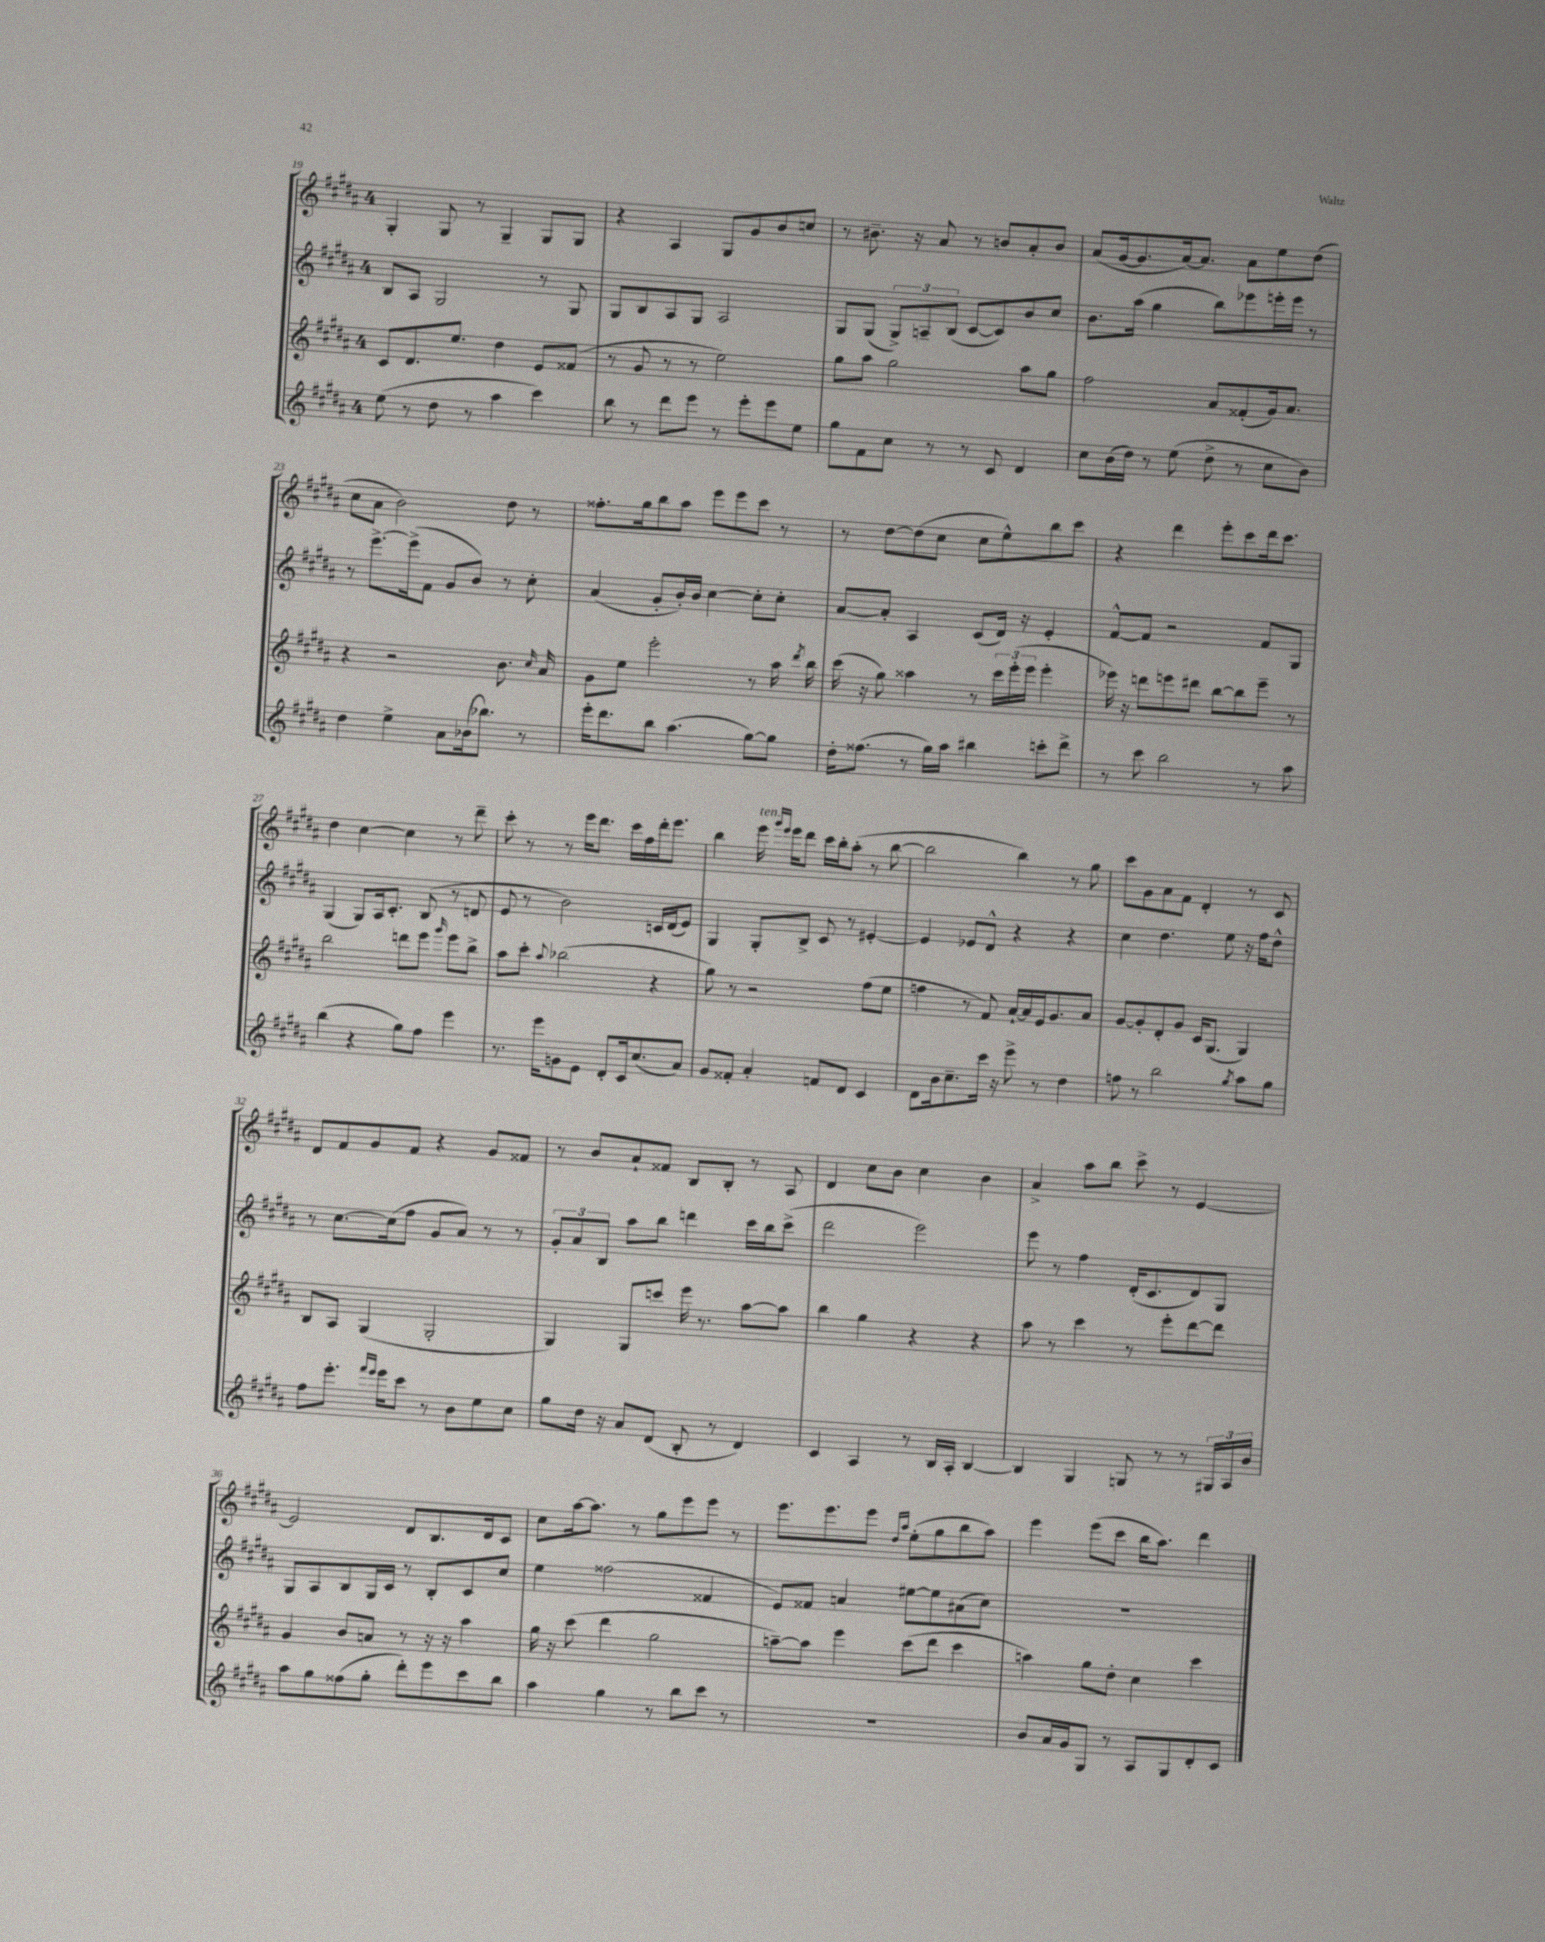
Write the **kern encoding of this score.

**kern	**kern	**kern	**kern
*staff4	*staff3	*staff2	*staff1
*clefG2	*clefG2	*clefG2	*clefG2
*k[f#c#g#d#a#]	*k[f#c#g#d#a#]	*k[f#c#g#d#a#]	*k[f#c#g#d#a#]
*M4/4	*M4/4	*M4/4	*M4/4
(8ee\	8c#/L	8B/L	4G#'/
8r	8.d#/	8A#/J	.
8dd#\	.	2G#/	8G#/
.	8.ee/J	.	.
8r	.	.	8r
4aa#\	4dd#\	.	4G#~/
4ccc#\)	8e/L	8r	8G#/L
.	(8f##/J	8G#/	8G#/J
=	=	=	=
8bb\	8r	8G#/L	4r
8r	8g#/	8B/	.
8ddd#\L	8r	8A#/	4A#/
8eee\J	8r	8G#/J	.
8r	2ee\)	2A#/	8G#/L
8eee'\L	.	.	8g#/
8eee\	.	.	8b/
8ee\J	.	.	8cc/J
=	=	=	=
8gg#\L	8gg#\L	8G#/L	8r
8f#\	8aa#\J	(8G#/J	8.b#~\
8cc#\J	2gg#\	12G#^/L)	.
.	.	.	16r
.	.	12A~/	.
8r	.	.	8a#/
.	.	(12B/J	.
8r	.	[8c#/L	8r
8c#/	.	8c#/])	8b/L
4d#/	8aa#\L	8b/	8a#'/
.	8gg#\J	8cc#/J	8b/J
=	=	=	=
8cc#\L	2ff#\	8.b\L	(8a#/L
(16b\L	.	.	[16g#/k
16dd#\JJ)	.	(16aa#\Jk	8.g#/]
8r	.	4gg#\	.
(8ee\	.	.	[16a#/k)
.	.	.	8.a#/]J
8dd#^\	8a#/L	8bb\L)	.
8r	(8f##'/	8eee-\	8a#\L
8cc#\L	16g#/k)	16eee'\L	8ee\
.	8.a#/J	16eee\JJ	.
8b\J)	.	8r	(8dd#\J
=	=	=	=
4dd#\	4r	8r	8cc#\L
.	.	[8.eee^\L	8a#\J
4ee^\	2r	.	2b\)
.	.	(16eee^\]k	.
.	.	8f#\J	.
8a#\L	.	8g#/L	.
(16b-\k	.	8b/J)	.
8.bb-\J)	.	.	.
.	8.b\	8r	8dd#\
8r	.	8cc#'\	8r
.	16qqcc#/	.	.
.	16a#/	.	.
=	=	=	=
16eee'\LK	8g#\L	(4a#/	8.ff##'\L
8.ddd#\	.	.	.
.	8ee\J	.	.
.	.	.	16gg#\k
8bb\J	2eee'\	8g#'/L	8bb\
(4.aa#\	.	16b'/L)	8aa#\J
.	.	16b/JJ	.
.	.	[4cc#\	8eee\L
.	.	.	8eee\
[8gg#\L)	8r	8cc#'\]L	8ccc#\J
8gg#\]J	16aa#\	8cc#'\J	8r
.	8qddd#/	.	.
.	16bb\	.	.
=	=	=	=
16dd#'\LK	(16ccc#\	[8a#/L	8r
(8.ff##\J	16r	.	.
.	8gg#\)	8a#'/]J	[8dd#\L
8r	4aa##\	4A#/	(8dd#\]
16gg#\LL)	.	.	8cc#\J
16aa#\JJ	.	.	.
4bb#\	8r	(8c#/L	8cc#\L
.	24ccc#\LL	16d#/Jk)	8ee^^\)
.	(24eee'\	.	.
.	.	16r	.
.	24eee\JJ	.	.
8ccc'\L	4eee'\	4e'/	8bb\
8ddd#^\J	.	.	8ccc#\J
=	=	=	=
8r	16eee-\)	[8f#^^/L	4r
.	16r	.	.
8ccc#\	8ddd\L	8f#/]J	.
2bb\	8eee\	2r	4ddd#\
.	8ddd#\J	.	.
.	[8bb\L	.	8eee'\L
.	8bb\]	.	8ccc#\
8r	8eee~\J	8f#/L	16ddd#\k
.	.	.	8.ccc#\J
8aa#\	8r	8G#/J	.
=	=	=	=
(4bb\	2bb\	(4G#/	4dd#\
4r	.	8G#/L)	[4cc#\
.	.	16A#/k	.
.	.	8.c#'/J	.
8gg#\L)	8ddd\L	.	4cc#\]
8ff#\J	8eee\J	(8B/	.
.	16qqggg#/	.	.
4eee\	8eee\L	8r	8r
.	8bb^\J	8d/	8ddd#~\
=	=	=	=
8.r	8aa#\L	8e/	8ccc#'\
.	8ccc#'\J	8r	8r
16eee\LK	.	.	.
.	8qqaa#/	.	.
8g\	(2bb-\	2b\)	8r
8e\J	.	.	16eee\LK
.	.	.	8.ddd#\J
8d#'/L	.	.	.
16c#/k	.	.	16ccc#\LL
(8.cc#/	.	.	16ff#\
.	4r	16c/LL	16ddd#'\J
.	.	(16d#/J	8.eee\J
8a#/J)	.	8e/J)	.
=	=	=	=
8g#/L	8gg#\)	4G#/	4bb\
8f##'/J	8r	.	.
4a#'/	2r	8G#'/L	16eee\
.	.	.	16qqggg#/LL
.	.	.	16qqeee/JJ
.	.	.	16eee\LK
.	.	8B^/J	8ddd#\J
8f/L	.	8c#/	16ccc#\LL
.	.	.	16bb'\J
8d#/J	.	8r	(8aa#'\J
4c#/	(8ff#\L	[4e#'/	8r
.	8ee\J	.	[8bb\
=	=	=	=
8d#\L	4ff\	4e#/]	2bb\]
16b\k	.	.	.
8.cc#~\	.	.	.
.	8r	8e-/L	.
16ccc#\Jk	8f#/)	8d#^^/J	.
16r	.	.	.
8eee^\	[16a#`/LL	4r	4bb\)
.	16a#/]	.	.
8r	16e/J	.	.
.	8.g#/	.	.
4dd#\	.	4r	8r
.	8a#/J	.	8gg#\
=	=	=	=
8ff\	[8g#/L	4cc#\	8ccc#\L
8r	8g#'/]	.	8g#\
2bb\	8d#'/	4.dd#\	8a#\
.	8g#/J	.	8f#\J
.	16c#/LK	.	4d#'/
.	(8.G#/J	.	.
.	.	8ee\	.
8qgg#/	.	.	.
8aa#\L	4G#/)	16r	8r
.	.	16ff#\LK	.
8gg#\J	.	8dd#^^\J	8c#/
=	=	=	=
8ff#\L	8B/L	8r	8d#/L
8.eee'\J	8A#/J	[8.cc#\L	8f#/
.	(4G#/	.	8g#/
16qqfff#/LL	.	.	.
16qqeee/JJ	.	.	.
16eee\LK	.	(16cc#\]k	.
8ccc#\J	.	8ff#\J	8f#/J
8r	2G#'/	8g#/L	4r
8b\L	.	8a#/J)	.
8ee\	.	8r	8g#/L
8cc#\J	.	8r	8f##/J
=	=	=	=
8gg#\L	4G#/)	12g#'/L	8r
.	.	12a#/	.
16dd#\Jk	.	.	8b/L
.	.	12B/J	.
16r	.	.	.
8a#/L	8G#/L	8aa#\L	8a#`/
(8d#/J	8ccc/J	8bb\J	8f##/J
8B'/	16eee\	4ddd\	8B/L
.	8.r	.	.
8r	.	.	8B'/J
4d#/)	[8aa#\L	16ccc#\LL	8r
.	.	16bb\J	.
.	8aa#\]J	(8ccc#^\J	8A#/
=	=	=	=
4c#/	4bb\	2ddd#\	4d#/
4A#/	4gg#\	.	8cc#\L
.	.	.	8b\J
8r	4r	2eee\)	4cc#\
16B/LL	.	.	.
16A#'/JJ	.	.	.
[4B/	4r	.	4b\
=	=	=	=
4B/]	8aa#\	8eee\	4a#^/
.	8r	8r	.
4G#/	4ccc#\	4ff#\	8aa#\L
.	.	.	8bb\J
8G/	8r	(16d#'/LK	8ccc#^\
.	.	8.c#/	.
8r	8eee'\L	.	8r
8r	[8ddd#\	8d#/)	[4e/
24G#/LL	8ddd#\]J	8G#/J	.
24A#/	.	.	.
24b/JJ	.	.	.
=	=	=	=
8aa#\L	4g#/	8G#/L	2e/]
8gg#\	.	8A#/	.
(8ff##\	8b/L	8B/	.
8gg#'\J	8a/J	16G#/L	.
.	.	16c#/JJ	.
8ddd#'\L)	8r	8r	8d#/L
8eee\	16r	8B'/L	8.B/
.	16r	.	.
8ccc#\	4aa#\	8c#/	.
.	.	.	16d#/k
8bb\J	.	8cc#/J	8c#/J
=	=	=	=
4aa#\	16gg#\	4ee\	8cc#\L
.	16r	.	.
.	(8ccc#\	.	[16aa#\k
.	.	.	8.aa#\]J
4gg#\	4ddd#\	(2ff##\	.
.	.	.	8r
8r	2gg#\	.	8gg#\L
8bb\L	.	.	8eee\
8ccc#\J	.	4f##/	8eee\J
8r	.	.	8r
=	=	=	=
1r	[8aa~\L)	8e/L)	8.eee\L
.	8aa\]J	8f##/J	.
.	.	.	8.eee\
.	4eee\	4a/	.
.	.	.	8eee\J
.	.	.	16qqdd#/LL
.	.	.	16qqaa#/JJ
.	(8ccc#\L	[8ee#\L	(8ee'\L
.	8ddd#\J	8ee#\]	8gg#\
.	4ccc#\	(8a#\	8bb\
.	.	8cc#\J)	8aa#\J)
=	=	=	=
8b/L	4aa\)	1r	4eee\
16a#/L	.	.	.
16g#/J	.	.	.
8G#/J	8gg#\L	.	(8eee\L
8r	8dd#'\J	.	8ccc#\J
8A#/L	4cc#\	.	16bb\LK
.	.	.	8.aa#\J)
8G#/	.	.	.
8d#'/	4ccc#\	.	4ddd#\
8c#/J	.	.	.
==	==	==	==
*-	*-	*-	*-
